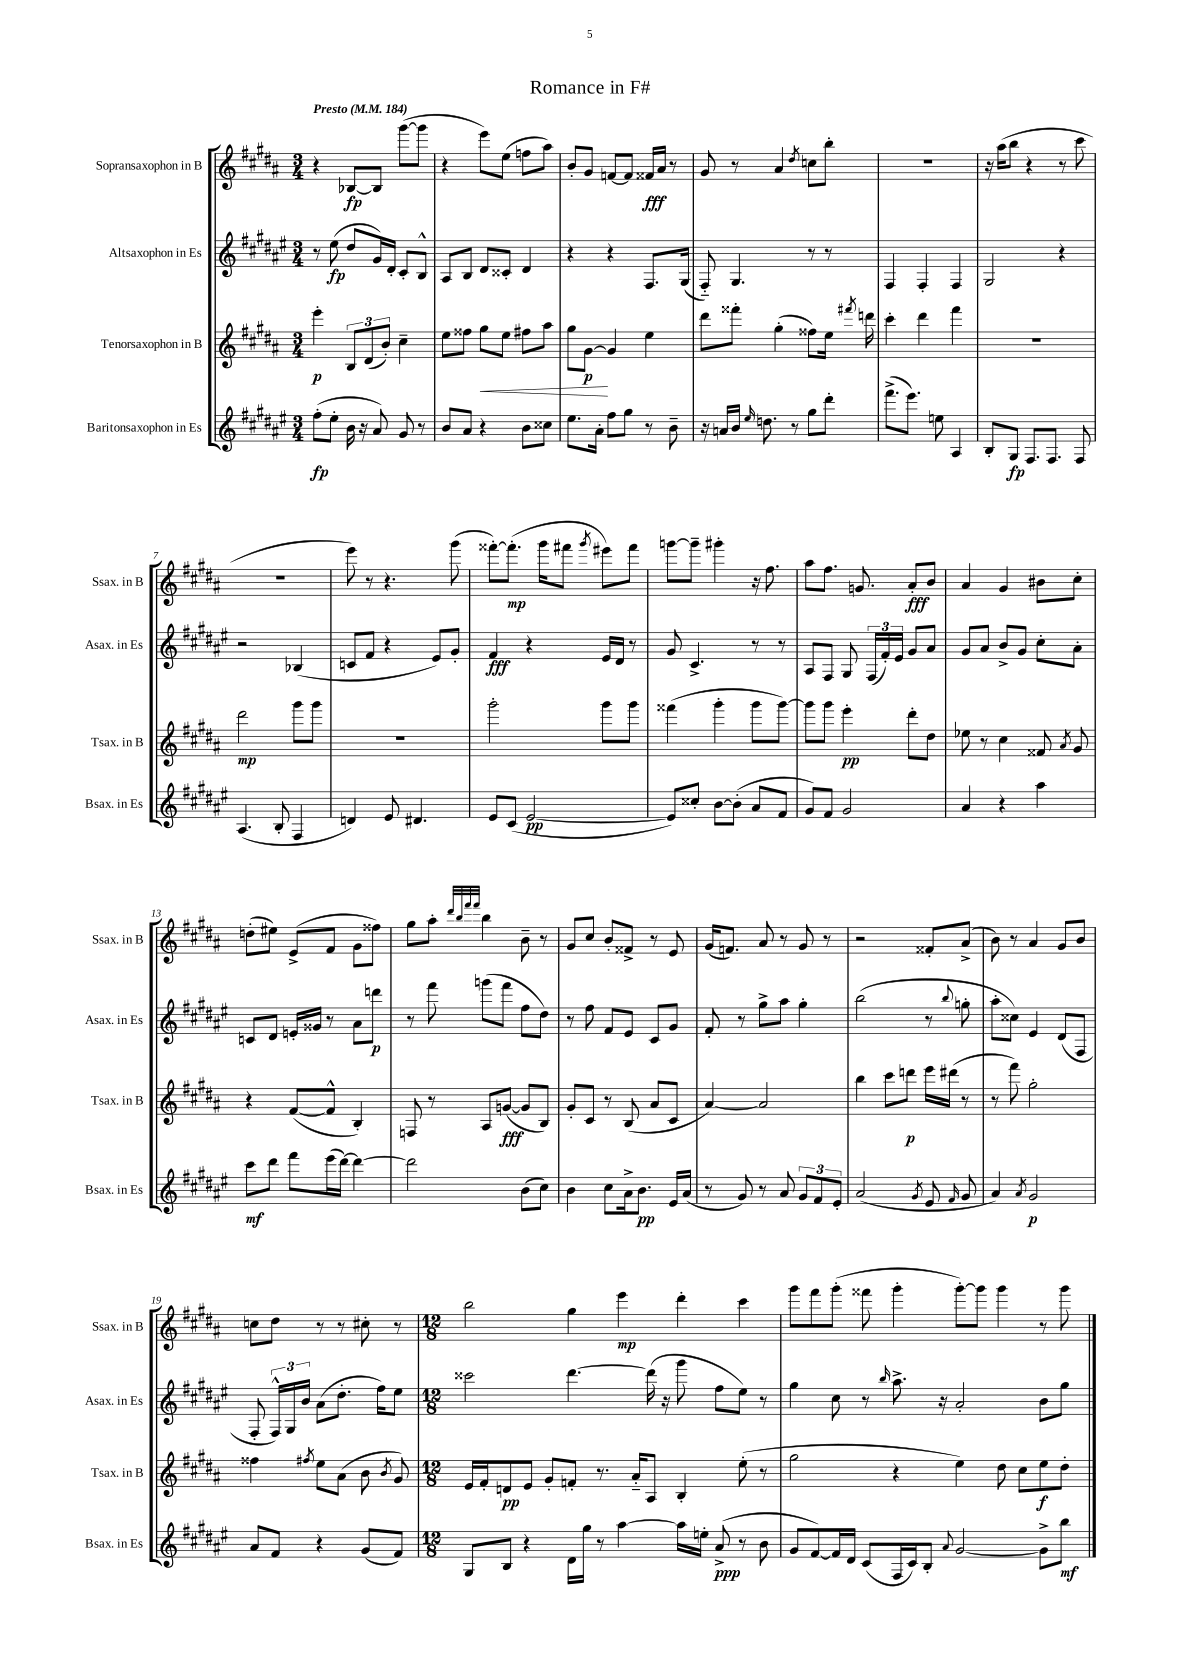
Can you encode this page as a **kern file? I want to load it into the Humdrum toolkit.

**kern	**dynam	**kern	**dynam	**kern	**dynam	**kern	**dynam
*part4	*part4	*part3	*part3	*part2	*part2	*part1	*part1
*staff4	*staff4	*staff3	*staff3	*staff2	*staff2	*staff1	*staff1
*I"Baritonsaxophon in Es	*	*I"Tenorsaxophon in B	*	*I"Altsaxophon in Es	*	*I"Sopransaxophon in B	*
*I'Bsax. in Es	*	*I'Tsax. in B	*	*I'Asax. in Es	*	*I'Ssax. in B	*
*clefG2	*	*clefG2	*	*clefG2	*	*clefG2	*
*k[f#c#g#d#a#e#]	*	*k[f#c#g#d#a#]	*	*k[f#c#g#d#a#e#]	*	*k[f#c#g#d#a#]	*
*M3/4	*	*M3/4	*	*M3/4	*	*M3/4	*
*MM184	*	*MM184	*	*MM184	*	*MM184	*
=1	=1	=1	=1	=1	=1	=1	=1
!	!	!	!	!	!	!LO:TX:a:B:t=Presto	!
(8ff#'\L	fp	4eee'\	p	8r	.	4r	.
8ee#'\J	.	.	.	(8ee#\	fp	.	.
16b\	.	12B/L	.	8dd#/L	.	[8B-X/L	fp
16r	.	.	.	.	.	.	.
.	.	(12d#/	.	.	.	.	.
8a#/)	.	.	.	16g#/L)	.	8B-/J]	.
.	.	12b'/J)	.	.	.	.	.
.	.	.	.	16d#'/JJ	.	.	.
8g#/	.	4cc#~\	.	8c#'/L	.	([8ggg#\L	.
8r	.	.	.	8B^^/J	.	8ggg#\J]	.
=2	=2	=2	=2	=2	=2	=2	=2
8b/L	.	8ee\L	.	8A#/L	.	4r	.
8a#/J	.	8ff##X\J	.	8B/J	.	.	.
!	!	!	!LO:HP:b	!	!	!	!
4r	.	8gg#\L	<	8d#/L	.	8eee\L)	.
.	.	8ee\J	.	8c##X'/J	.	(8ee\J	.
8b\L	.	8ff#X\L	.	4d#/	.	8ffn\L	.
8cc##X\J	.	8aa#\J	.	.	.	8aa#\J)	.
=3	=3	=3	=3	=3	=3	=3	=3
8.ee#\L	.	8gg#\L	.	4r	.	8b'/L	.
.	.	[8g#\J	p	.	.	8g#/J	.
16a#'\Jk	.	.	.	.	.	.	.
8ff#\L	.	4g#/]	[	4r	.	[8fn/L	.
8gg#\J	.	.	.	.	.	8f/J]	.
8r	.	4ee\	.	8.F#/L	.	16f##X/LL	fff
.	.	.	.	.	.	16a#/JJ	.
8b~\	.	.	.	.	.	8r	.
.	.	.	.	(16G#/Jk	.	.	.
=4	=4	=4	=4	=4	=4	=4	=4
16r	.	8ddd#\L	.	8F#/)	.	8g#/	.
16an/LL	.	.	.	.	.	.	.
16b/JJ	.	8fff##X'\J	.	4.G#/	.	8r	.
16qqee#/	.	.	.	.	.	.	.
8.ddn\	.	.	.	.	.	.	.
.	.	(4gg#'\	.	.	.	4a#/	.
8r	.	.	.	.	.	.	.
.	.	.	.	.	.	8qdd#/	.
8gg#\L	.	8ff##X\L)	.	8r	.	8ccn\L	.
8ddd#'\J	.	16ee\Jk	.	8r	.	8bb'\J	.
.	.	8qfff#X/	.	.	.	.	.
.	.	16dddn\	.	.	.	.	.
=5	=5	=5	=5	=5	=5	=5	=5
(8.fff#^\L	.	4ccc#'\	.	4F#/	.	2.r	.
8.eee#\J)	.	.	.	.	.	.	.
.	.	4ddd#\	.	4F#'/	.	.	.
8een\	.	.	.	.	.	.	.
4A#/	.	4fff#\	.	4F#/	.	.	.
=6	=6	=6	=6	=6	=6	=6	=6
8B'/L	.	2.r	.	2G#/	.	16r	.
.	.	.	.	.	.	(16aa#\KL	.
8G#/J	fp	.	.	.	.	8bb\J	.
8.F#/L	.	.	.	.	.	4r	.
8.F#/J	.	.	.	.	.	.	.
.	.	.	.	4r	.	8r	.
8F#/	.	.	.	.	.	8ccc#\	.
!!LO:LB:g=z
=7	=7	=7	=7	=7	=7	=7	=7
(4.A#/	.	2ddd#\	mp	2r	.	2.r	.
8B'/	.	.	.	.	.	.	.
4F#/	.	8ggg#\L	.	(4B-X/	.	.	.
.	.	8ggg#\J	.	.	.	.	.
=8	=8	=8	=8	=8	=8	=8	=8
4dn/)	.	2.r	.	8cn/L	.	8eee\)	.
.	.	.	.	8f#/J	.	8r	.
8e#/	.	.	.	4r	.	4.r	.
4.d#X/	.	.	.	.	.	.	.
.	.	.	.	8e#/L)	.	.	.
.	.	.	.	8g#'/J	.	(8ggg#\	.
=9	=9	=9	=9	=9	=9	=9	=9
8e#/L	.	2ggg#'\	.	4f#/	fff	[8fff##X'\L)	.
(8c#/J	.	.	.	.	.	(8.fff##'\J]	mp
[2e#/	pp	.	.	4r	.	.	.
.	.	.	.	.	.	16ggg#\KL	.
.	.	.	.	.	.	8fff#X\J	.
.	.	.	.	.	.	8qggg#/	.
.	.	8ggg#\L	.	16e#/LL	.	8eee#X\L)	.
.	.	.	.	16d#/JJ	.	.	.
.	.	8ggg#\J	.	8r	.	8fff#\J	.
=10	=10	=10	=10	=10	=10	=10	=10
8e#/L])	.	(4fff##X\	.	8g#/	.	[8gggn\L	.
8cc##X'/J	.	.	.	4.c#^/	.	8ggg~\J]	.
[8b\L	.	4ggg#'\	.	.	.	4ggg#X'\	.
(8b'\J]	.	.	.	.	.	.	.
8a#/L	.	8ggg#\L	.	8r	.	16r	.
.	.	.	.	.	.	8.ff#\	.
8f#/J	.	[8ggg#\J)	.	8r	.	.	.
=11	=11	=11	=11	=11	=11	=11	=11
8g#/L)	.	8ggg#\L]	.	8A#/L	.	8aa#\L	.
8f#/J	.	8ggg#\J	.	8F#/J	.	8.ff#\J	.
2g#/	.	4eee'\	pp	8G#/	.	.	.
.	.	.	.	.	.	8.gn/	.
.	.	.	.	(24F#/LL	.	.	.
.	.	.	.	24f#'/)	.	.	.
.	.	.	.	24e#/JJ	.	.	.
.	.	8ddd#'\L	.	8g#/L	.	8a#'/L	fff
.	.	8dd#\J	.	8a#/J	.	8b/J	.
=12	=12	=12	=12	=12	=12	=12	=12
4a#/	.	8ee-X\	.	8g#/L	.	4a#/	.
.	.	8r	.	8a#/J	.	.	.
4r	.	4cc#\	.	8b^/L	.	4g#/	.
.	.	.	.	8g#/J	.	.	.
4aa#\	.	8f##X/	.	8cc#'\L	.	8b#X\L	.
.	.	8qa#/	.	.	.	.	.
.	.	8g#/	.	8a#'\J	.	8cc#'\J	.
!!LO:LB:g=z
=13	=13	=13	=13	=13	=13	=13	=13
8ccc#\L	mf	4r	.	8cn/L	.	(8ddn'\L	.
8ddd#\J	.	.	.	8d#/J	.	8ee#X\J)	.
8fff#\L	.	([8f#/L	.	16en'/LL	.	(8e^/L	.
.	.	.	.	16g##X/JJ	.	.	.
(16eee#\L	.	8f#^^/J]	.	8r	.	8f#/J	.
[16ddd#\JJ)	.	.	.	.	.	.	.
4ddd#\_	.	4B'/)	.	8a#\L	.	8g#\L	.
.	.	.	.	8dddn\J	p	8ff##X\J)	.
=14	=14	=14	=14	=14	=14	=14	=14
2ddd#\]	.	8Fn/	.	8r	.	8gg#\L	.
.	.	8r	.	8fff#\	.	8aa#'\J	.
.	.	.	.	.	.	32qqddd#/LLL	.
.	.	.	.	.	.	32qqbb/	.
.	.	.	.	.	.	32qqfff#/	.
.	.	.	.	.	.	32qqfff#/JJJ	.
.	.	8A#/L	.	(8gggn\L	.	4bb\	.
.	.	([8gn/J	fff	8fff#\J	.	.	.
(8b\L	.	8g/L]	.	8ff#\L	.	8b~\	.
8cc#\J)	.	8B/J)	.	8dd#\J)	.	8r	.
=15	=15	=15	=15	=15	=15	=15	=15
4b\	.	8g#'/L	.	8r	.	8g#/L	.
.	.	8c#/J	.	8ff#\	.	8cc#/J	.
8cc#\L	.	8r	.	8f#/L	.	8b'/L	.
16a#^\k	.	(8B/	.	8e#/J	.	8f##X^/J	.
8.b\J	pp	.	.	.	.	.	.
.	.	8a#/L	.	8c#/L	.	8r	.
16e#/LL	.	8c#/J	.	8g#/J	.	8e/	.
(16a#/JJ	.	.	.	.	.	.	.
=16	=16	=16	=16	=16	=16	=16	=16
8r	.	[4a#/)	.	8f#'/	.	(16g#/KL	.
.	.	.	.	.	.	8.fn/J)	.
8g#/)	.	.	.	8r	.	.	.
8r	.	2a#/]	.	8gg#^\L	.	8a#/	.
8a#/	.	.	.	8aa#\J	.	8r	.
12g#/L	.	.	.	4gg#'\	.	8g#/	.
12f#/	.	.	.	.	.	.	.
.	.	.	.	.	.	8r	.
12e#'/J	.	.	.	.	.	.	.
=17	=17	=17	=17	=17	=17	=17	=17
(2a#/	.	4bb\	.	(2bb\	.	2r	.
.	.	8ccc#\L	.	.	.	.	.
.	.	8dddn\J	p	.	.	.	.
8qg#/	.	.	.	.	.	.	.
8e#/	.	16eee\LL	.	8r	.	8f##X'/L	.
.	.	(16ddd#X\JJ	.	.	.	.	.
16qqf#/	.	.	.	8qqbb/	.	.	.
8g#/	.	8r	.	8ggn'\	.	(8a#^/J	.
=18	=18	=18	=18	=18	=18	=18	=18
4a#/)	.	8r	.	8aa#'\L	.	8b\)	.
.	.	8fff#\)	.	8cc##X\J)	.	8r	.
8qa#/	.	.	.	.	.	.	.
2g#/	p	2gg#'\	.	4e#/	.	4a#/	.
.	.	.	.	(8d#/L	.	8g#/L	.
.	.	.	.	8F#/J	.	8b/J	.
!!LO:LB:g=z
=19	=19	=19	=19	=19	=19	=19	=19
8a#/L	.	4ff##X\	.	8F#'/	.	8ccn\L	.
8f#/J	.	.	.	24F#^^/LL)	.	8dd#\J	.
.	.	.	.	24G#/	.	.	.
.	.	.	.	24b/JJ	.	.	.
.	.	8qff#X/	.	.	.	.	.
4r	.	8ee\L	.	(8a#\L	.	8r	.
.	.	(8a#\J	.	8.dd#'\J	.	8r	.
(8g#/L	.	8b\	.	.	.	8cc#X'\	.
.	.	.	.	16ff#\KL)	.	.	.
.	.	8qb/	.	.	.	.	.
8f#/J)	.	8g#/)	.	8ee#\J	.	8r	.
=20	=20	=20	=20	=20	=20	=20	=20
*M12/8	*	*M12/8	*	*M12/8	*	*M12/8	*
8G#/L	.	16e/LL	.	2ccc##X\	.	2bb\	.
.	.	16f#'/J	.	.	.	.	.
8B/J	.	8dn/	pp	.	.	.	.
4r	.	8e/J	.	.	.	.	.
.	.	8g#'/L	.	.	.	.	.
16d#\LL	.	8fn'/J	.	[4.ddd#\	.	4gg#\	.
16gg#\JJ	.	.	.	.	.	.	.
8r	.	8.r	.	.	.	.	.
[4aa#\	.	.	.	.	.	4eee\	mp
.	.	16a#/KL	.	.	.	.	.
.	.	8A#/J	.	(16ddd#\]	.	.	.
.	.	.	.	16r	.	.	.
16aa#\LL]	.	4B'/	.	8ggg#\	.	4ddd#'\	.
16een'\JJ	.	.	.	.	.	.	.
(8a#^/	ppp	.	.	8ff#\L	.	.	.
8r	.	(8ee'\	.	8ee#\J)	.	4ccc#\	.
8b\	.	8r	.	8r	.	.	.
=21	=21	=21	=21	=21	=21	=21	=21
8g#/L	.	2gg#\	.	4gg#\	.	8ggg#\L	.
[8f#/)	.	.	.	.	.	8fff#\	.
16f#/L]	.	.	.	8cc#\	.	(8ggg#'\J	.
16d#/JJ	.	.	.	.	.	.	.
(8c#/L	.	.	.	8r	.	8fff##X\	.
.	.	.	.	16qqbb/	.	.	.
16F#/L	.	4r	.	8.aa#^\	.	4ggg#'\	.
16c#/J)	.	.	.	.	.	.	.
8B'/J	.	.	.	.	.	.	.
.	.	.	.	16r	.	.	.
8qqa#/	.	.	.	.	.	.	.
[2g#/	.	4ee\)	.	2a#'/	.	[8ggg#'\L)	.
.	.	.	.	.	.	8ggg#\J]	.
.	.	8dd#\	.	.	.	4ggg#\	.
.	.	8cc#\L	.	.	.	.	.
8g#^\L]	.	8ee\	f	8b\L	.	8r	.
8bb\J	mf	8dd#'\J	.	8gg#\J	.	8ggg#\	.
==	==	==	==	==	==	==	==
*-	*-	*-	*-	*-	*-	*-	*-
